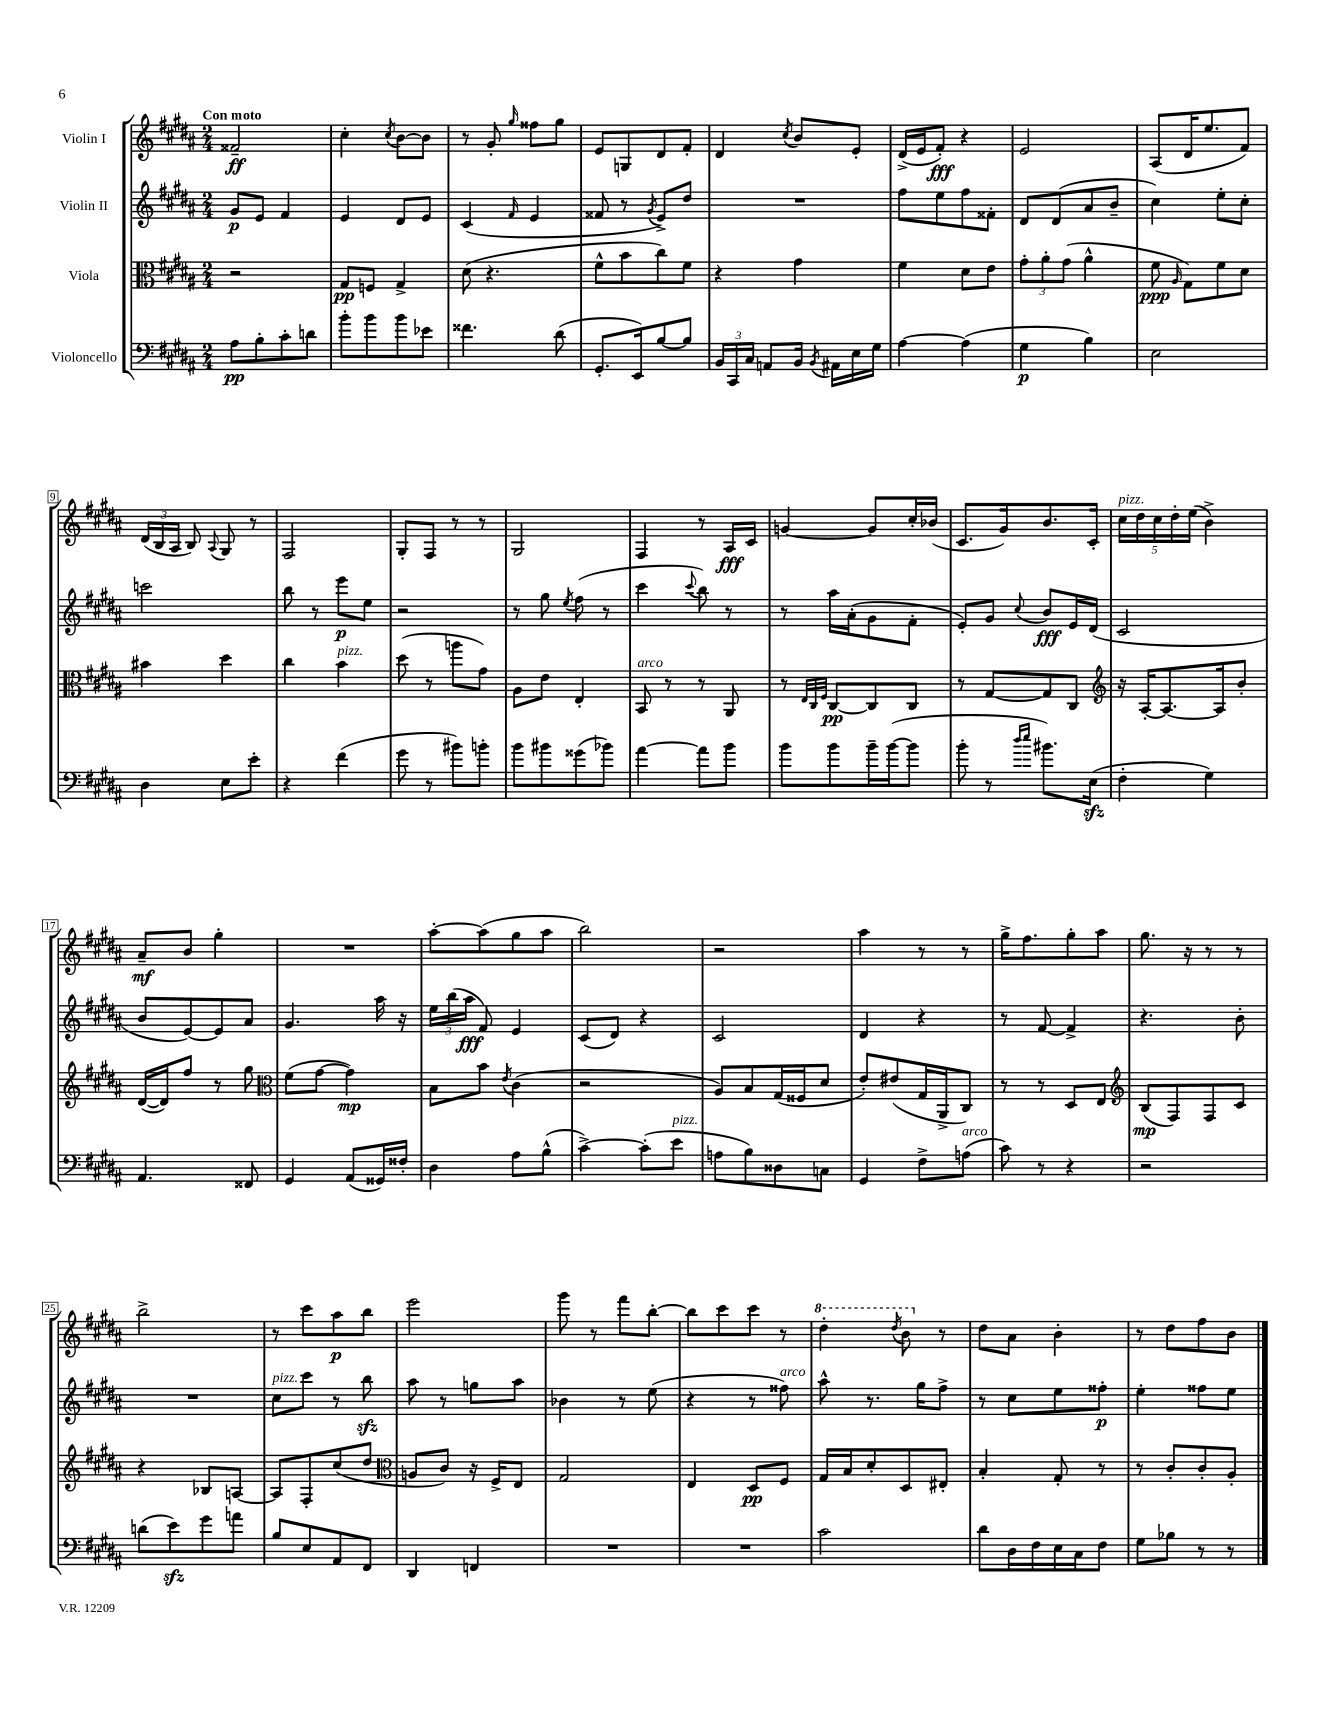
<<
\new StaffGroup <<
\new Staff = "s0" \with { instrumentName = "Violin I" } {
    \clef treble \key b \major \numericTimeSignature \time 2/4 \tempo "Con moto"
    \autoBeamOff fisis'2--\ff |
    cis''4-. \acciaccatura { cis''8 } b'8[~ b'8] |
    r8 gis'8-. \grace { gis''16 } fisis''8[ gis''8] |
    e'8[ g8 dis'8 fis'8]-. |
    dis'4 \acciaccatura { cis''8 } b'8[ e'8]-. |
    dis'16[->( e'16 fis'8]-.\fff) r4 |
    e'2 |
    ais8[( dis'16 e''8. fis'8]) |
    \tuplet 3/2 { dis'16[( b16 ais16] } b8) \appoggiatura { ais8 } gis8 r8 |
    fis2 |
    gis8[-. fis8] r8 r8 |
    gis2 |
    fis4 r8 ais16[\fff cis'16] |
    g'4~ g'8[ cis''16-. bes'16]( |
    cis'8.[ gis'16) b'8. cis'16]-. |
    \tuplet 5/4 { cis''16[^\markup { \italic "pizz." } dis''16 cis''16 dis''16-. e''16]( } b'4->) |
    ais'8[--\mf b'8] gis''4-. |
    R2 |
    ais''8[~-. ais''8( gis''8 ais''8] |
    b''2) |
    r2 |
    ais''4 r8 r8 |
    gis''16[-> fis''8. gis''8-. ais''8] |
    gis''8. r16 r8 r8 |
    b''2-> |
    r8 cis'''8[ ais''8\p b''8] |
    e'''2 |
    gis'''8 r8 fis'''8[ b''8]~-. |
    b''8[ cis'''8 cis'''8] r8 |
    \ottava #1 dis'''4-. \acciaccatura { dis'''8 } b''8 \ottava #0 r8 |
    dis''8[ ais'8] b'4-. |
    r8 dis''8[ fis''8 b'8] \bar "|." |
}
\new Staff = "s1" \with { instrumentName = "Violin II" } {
    \clef treble \key b \major \numericTimeSignature \time 2/4
    \autoBeamOff gis'8[\p e'8] fis'4 |
    e'4 dis'8[ e'8] |
    cis'4( \grace { fis'16 } e'4 |
    fisis'8 r8 \acciaccatura { gis'8 } e'8[->) dis''8] |
    R2 |
    fis''8[ e''8 fis''8 fisis'8]-. |
    dis'8[ dis'8( ais'8 b'8]-- |
    cis''4) e''8[-. cis''8]-. |
    c'''2 |
    b''8 r8 e'''8[\p e''8] |
    r2 |
    r8 gis''8 \acciaccatura { e''8 } fis''8( r8 |
    cis'''4 \appoggiatura { cis'''8 } b''8) r8 |
    r8 ais''16[ ais'16-.( gis'8 fis'8]-. |
    e'8[-.) gis'8] \appoggiatura { cis''8 } b'8[\fff e'16 dis'16]( |
    cis'2 |
    b'8[ e'8~) e'8 ais'8] |
    gis'4. ais''16 r16 |
    \tuplet 3/2 { e''16[ b''16( ais''16]\fff } fis'8) e'4 |
    cis'8[( dis'8]) r4 |
    cis'2 |
    dis'4 r4 |
    r8 fis'8~ fis'4-> |
    r4. b'8-. |
    R2 |
    cis''8[^\markup { \italic "pizz." } cis'''8] r8 b''8\sfz |
    ais''8 r8 g''8[ ais''8] |
    bes'4 r8 e''8( |
    r4 r8 fisis''8^\markup { \italic "arco" }) |
    ais''8-^ r8. gis''16[ fis''8]-> |
    r8 cis''8[ e''8 fisis''8]-.\p |
    e''4-. fisis''8[ e''8] \bar "|." |
}
\new Staff = "s2" \with { instrumentName = "Viola" } {
    \clef alto \key b \major \numericTimeSignature \time 2/4
    \autoBeamOff r2 |
    gis8[\pp f8] gis4-> |
    dis'8( r4. |
    fis'8[-^ b'8 cis''8) fis'8] |
    r4 gis'4 |
    fis'4 dis'8[ e'8] |
    \tuplet 3/2 { gis'8[-. ais'8-. gis'8]( } ais'4-^ |
    fis'8\ppp \grace { ais16 } gis8[) fis'8 dis'8] |
    bis'4 dis''4 |
    cis''4 b'4^\markup { \italic "pizz." } |
    dis''8( r8 a''8[ gis'8]) |
    ais8[ e'8] e4-. |
    b,8^\markup { \italic "arco" } r8 r8 ais,8 |
    r8 \grace { e32[ cis32 fis32] } cis8[~\pp cis8 cis8] |
    r8 gis8[~ gis8 cis8] |
    \clef treble r16 ais16[~-. ais8.~ ais16 b'8]-. |
    dis'16[~( dis'16) fis''8] r8 gis''8 |
    \clef alto fis'8[( gis'8]~ gis'4\mp) |
    b8[ b'8] \acciaccatura { e'8 } cis'4( |
    r2 |
    ais8[) b8 gis16( fisis16 dis'8] |
    e'8[-.) eis'8( gis16 ais,16-> cis8]) |
    r8 r8 dis8[ e8] |
    \clef treble b8[\mp( fis8) fis8 cis'8] |
    r4 bes8[ a8]~ |
    a8[ fis8-. cis''8( dis''8] |
    \clef alto a8[ cis'8]) r16 fis16[-> e8] |
    gis2 |
    e4 dis8[\pp fis8] |
    gis16[ b16 dis'8-. dis8 eis8]-. |
    b4-. gis8-. r8 |
    r8 cis'8[-. cis'8-. ais8]-. \bar "|." |
}
\new Staff = "s3" \with { instrumentName = "Violoncello" } {
    \clef bass \key b \major \numericTimeSignature \time 2/4
    \autoBeamOff ais8[\pp b8-. cis'8-. d'8] |
    b'8[-. b'8 b'8 ees'8] |
    fisis'4. dis'8( |
    gis,8.[-. e,16) b8~ b8] |
    \tuplet 3/2 { b,16[ cis,16 cis16] } a,8[ b,16] \acciaccatura { b,8 } ais,16[ e16 gis16] |
    ais4~ ais4( |
    gis4\p b4) |
    e2 |
    dis4 e8[ e'8]-. |
    r4 fis'4( |
    gis'8 r8 bis'8[) b'8]-. |
    b'8[ bis'8 gisis'8( bes'8]) |
    ais'4~ ais'8[ b'8] |
    b'8[ b'8 b'16-- b'16~( b'8] |
    b'8-. r8 \grace { dis''16[ e''16] } bis'8.[) e16]\sfz( |
    fis4-. gis4) |
    ais,4. fisis,8 |
    gis,4 ais,8[( gisis,16) fisis16]-. |
    dis4 ais8[ b8]-^( |
    cis'4~->) cis'8[-.( e'8]^\markup { \italic "pizz." } |
    a8[ b8) disis8 c8] |
    gis,4 fis8[-> a8]^\markup { \italic "arco" }( |
    cis'8) r8 r4 |
    r2 |
    d'8[( e'8\sfz) gis'8 a'8] |
    b8[ e8 ais,8 fis,8] |
    dis,4 f,4 |
    R2 |
    R2 |
    cis'2 |
    dis'8[ dis16 fis16 e16 cis16 fis8] |
    gis8[ bes8] r8 r8 \bar "|." |
}
>>
>>
\layout { \context { \Score \override BarNumber.stencil = #(make-stencil-boxer 0.1 0.3 ly:text-interface::print) } }
